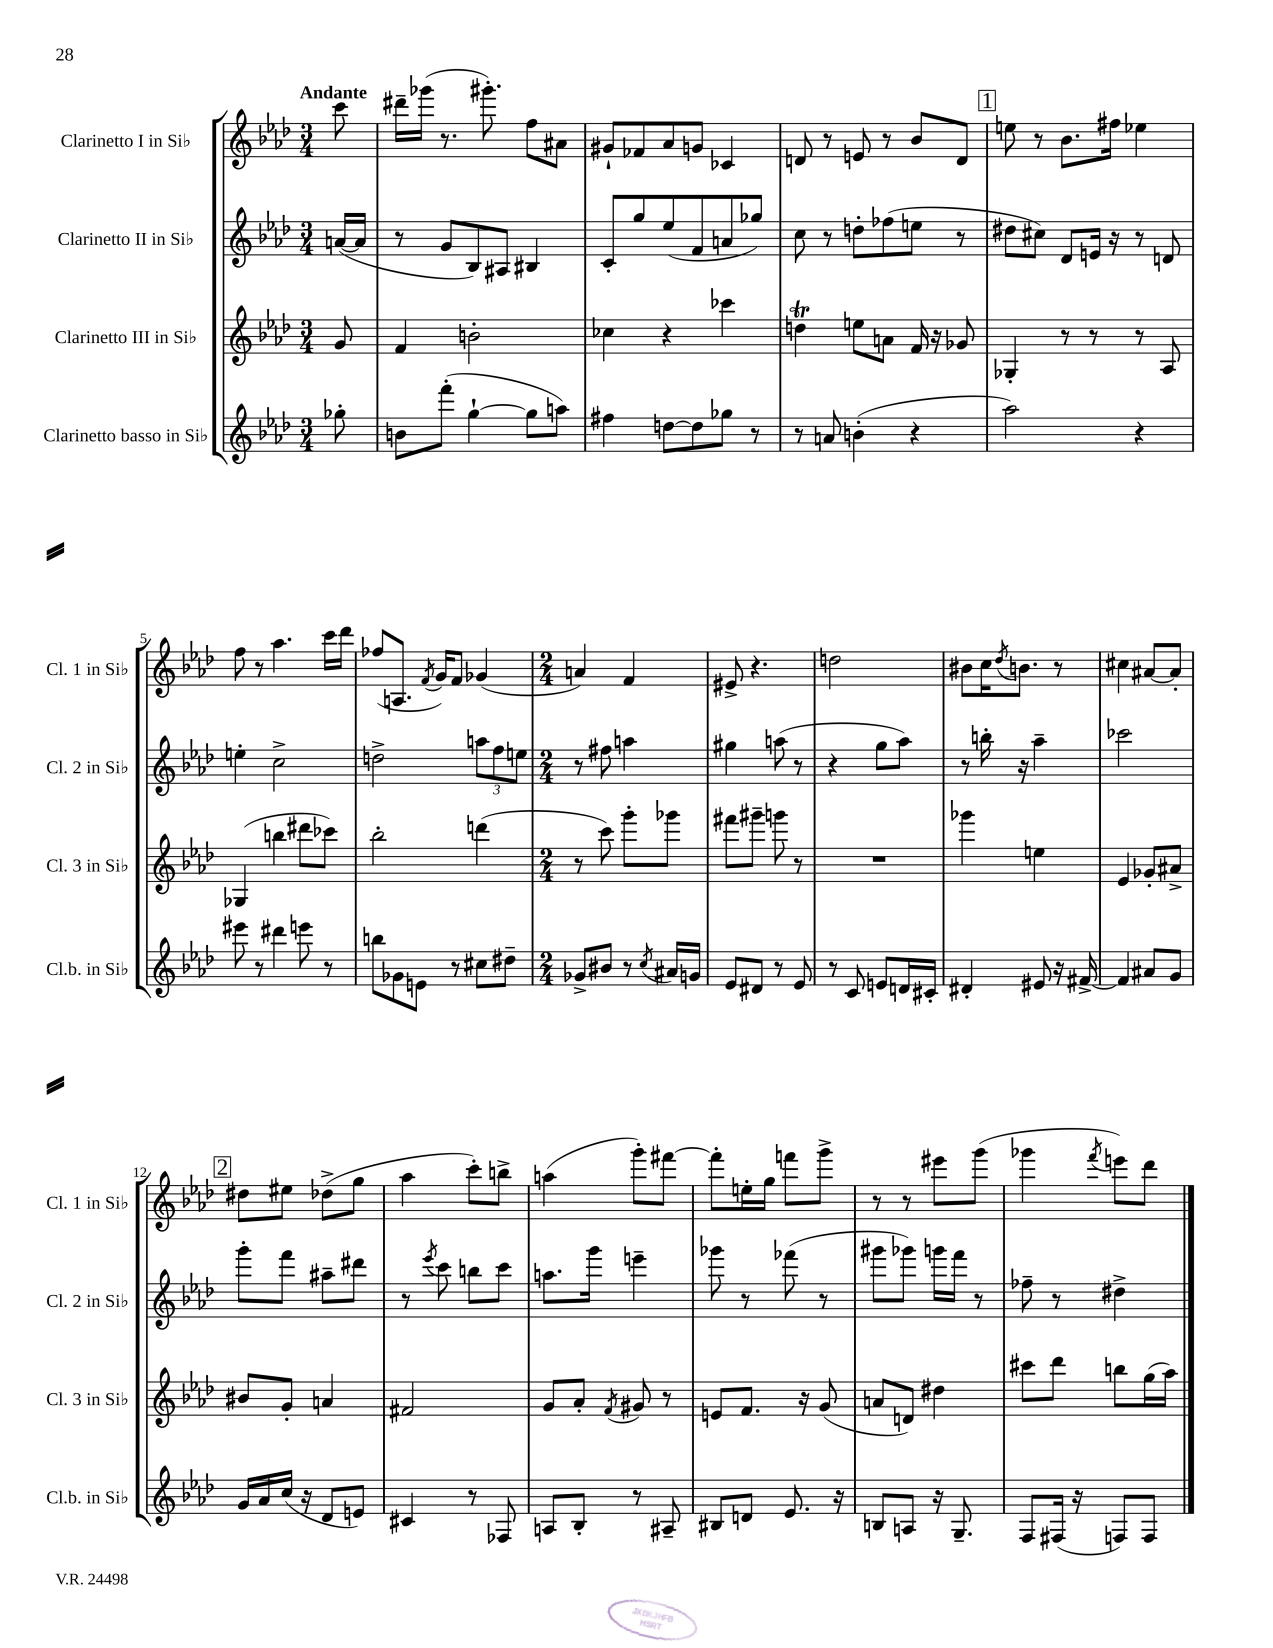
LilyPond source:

<<
\new StaffGroup <<
\new Staff = "s0" \with { instrumentName = "Clarinetto I in Sib" shortInstrumentName = "Cl. 1 in Sib" } {
    \clef treble \key aes \major \numericTimeSignature \time 3/4 \partial 8 \tempo "Andante"
    c'''8 |
    dis'''16-- ges'''16( r8. gis'''8.-.) f''8 ais'8 |
    gis'8-! fes'8 aes'8 g'8 ces'4 |
    d'8 r8 e'8 r8 bes'8 d'8 |
    \mark \markup { \box "1" } e''8 r8 bes'8. fis''16 ees''4 |
    f''8 r8 aes''4. c'''16 des'''16 |
    fes''8( a8. \acciaccatura { f'8 } g'16) f'8 ges'4( |
    \numericTimeSignature \time 2/4 a'4) f'4 |
    eis'8-> r4. |
    d''2 |
    bis'8 c''16 \acciaccatura { des''8 } b'8. r8 |
    cis''4 ais'8~ ais'8-. |
    \mark \markup { \box "2" } dis''8 eis''8 des''8->( g''8 |
    aes''4 c'''8-.) b''8-> |
    a''4( g'''8-.) fis'''8~ |
    fis'''8-. e''16-. g''16 f'''8 g'''8-> |
    r8 r8 eis'''8 g'''8( |
    ges'''4 \acciaccatura { f'''8 } e'''8) des'''8 \bar "|." |
}
\new Staff = "s1" \with { instrumentName = "Clarinetto II in Sib" shortInstrumentName = "Cl. 2 in Sib" } {
    \clef treble \key aes \major \numericTimeSignature \time 3/4 \partial 8
    a'16~( a'16 |
    r8 g'8 bes8) ais8 bis4 |
    c'8-. g''8 ees''8( f'8 a'8 ges''8) |
    c''8 r8 d''8-. fes''8( e''8 r8 |
    \mark \markup { \box "1" } dis''8 cis''8) des'8 e'16 r16 r8 d'8 |
    e''4-. c''2-> |
    d''2-> \tuplet 3/2 { a''8 f''8 e''8 } |
    \numericTimeSignature \time 2/4 r8 fis''8 a''4 |
    gis''4 a''8( r8 |
    r4 g''8 aes''8) |
    r8 b''16-. r16 aes''4-- |
    ces'''2 |
    \mark \markup { \box "2" } g'''8-. f'''8 ais''8-- dis'''8 |
    r8 \acciaccatura { ees'''8 } c'''8 b''8 c'''8 |
    a''8. g'''16 e'''4-- |
    ges'''8 r8 fes'''8( r8 |
    gis'''8 ges'''8) g'''16 f'''16 r8 |
    fes''8-- r8 dis''4-> \bar "|." |
}
\new Staff = "s2" \with { instrumentName = "Clarinetto III in Sib" shortInstrumentName = "Cl. 3 in Sib" } {
    \clef treble \key aes \major \numericTimeSignature \time 3/4 \partial 8
    g'8 |
    f'4 b'2-. |
    ces''4 r4 ces'''4 |
    d''4\trill e''8 a'8 f'16 r16 ges'8 |
    \mark \markup { \box "1" } ges4-. r8 r8 r8 aes8 |
    ges4( b''4 dis'''8 ces'''8) |
    bes''2-. d'''4( |
    \numericTimeSignature \time 2/4 r8 c'''8) g'''8-. ges'''8 |
    fis'''8 gis'''8-- g'''8 r8 |
    R2 |
    ges'''4 e''4 |
    ees'4 ges'8-. ais'8-> |
    \mark \markup { \box "2" } bis'8 g'8-. a'4 |
    fis'2 |
    g'8 aes'8-. \acciaccatura { f'8 } gis'8 r8 |
    e'8 f'8. r16 g'8( |
    a'8 d'8) dis''4 |
    cis'''8 des'''8 b''8 g''16( aes''16) \bar "|." |
}
\new Staff = "s3" \with { instrumentName = "Clarinetto basso in Sib" shortInstrumentName = "Cl.b. in Sib" } {
    \clef treble \key aes \major \numericTimeSignature \time 3/4 \partial 8
    ges''8-. |
    b'8 f'''8-.( g''4~-! g''8 a''8) |
    fis''4 d''8~ d''8 ges''8 r8 |
    r8 a'8 b'4-.( r4 |
    \mark \markup { \box "1" } aes''2) r4 |
    eis'''8 r8 dis'''4 e'''8 r8 |
    b''8 ges'8 e'8 r8 cis''8 dis''8-- |
    \numericTimeSignature \time 2/4 ges'8-> bis'8 r8 \acciaccatura { c''8 } ais'16 g'16 |
    ees'8 dis'8 r8 ees'8 |
    r8 c'8 e'8 d'16 cis'16-. |
    dis'4-. eis'8 r16 fis'16~-> |
    fis'4 ais'8 g'8 |
    \mark \markup { \box "2" } g'16 aes'16 c''16( r16 des'8 e'8) |
    cis'4 r8 fes8 |
    a8 bes8-. r8 ais8-- |
    bis8 d'8 ees'8. r16 |
    b8 a8 r16 g8.-- |
    f8 fis16( r16 f8) f8 \bar "|." |
}
>>
>>
